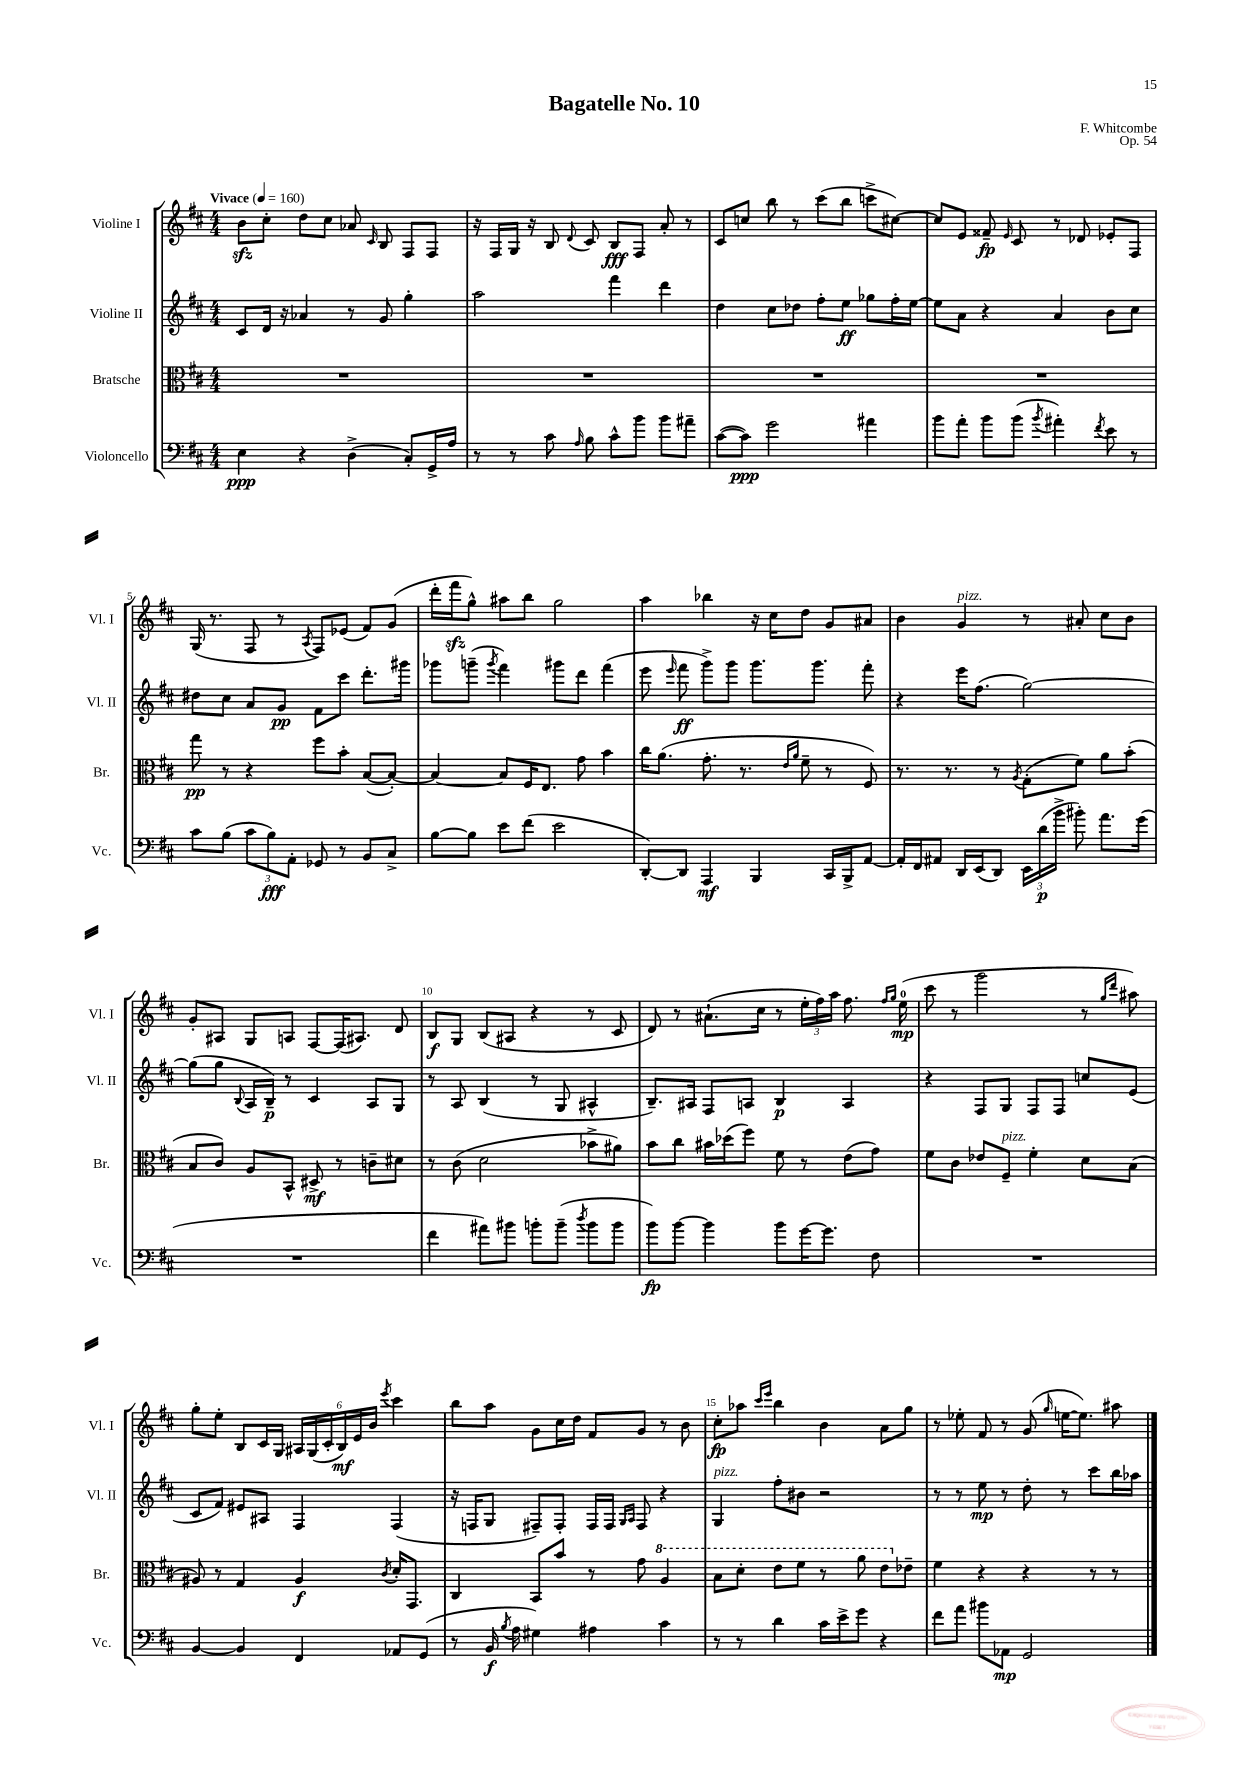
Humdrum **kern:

**kern	**kern	**kern	**kern
*staff4	*staff3	*staff2	*staff1
*clefF4	*clefC3	*clefG2	*clefG2
*k[f#c#]	*k[f#c#]	*k[f#c#]	*k[f#c#]
*M4/4	*M4/4	*M4/4	*M4/4
*MM160	*MM160	*MM160	*MM160
4E\	1r	8c#/L	8b\L
.	.	16d/Jk	8cc#'\J
.	.	16r	.
4r	.	4a-/	8dd\L
.	.	.	8cc#\J
(4D^\	.	8r	8a-/
.	.	.	16qqc#/
.	.	8g/	8B/
8C#'/L)	.	4gg'\	8F#/L
16GG^/L	.	.	8F#/J
16A/JJ	.	.	.
=	=	=	=
8r	1r	2aa\	16r
.	.	.	16F#/LL
8r	.	.	16G/JJ
.	.	.	16r
8c#\	.	.	8B/
16qqA/	.	.	8qqd/
8B\	.	.	8c#/
8c#^^\L	.	4fff#\	8B/L
8b\J	.	.	8F#/J
8b\L	.	4ddd\	8a'/
8a#~\J	.	.	8r
=	=	=	=
([8c#\L	1r	4dd\	8c#/L
8c#\]J)	.	.	8cc/J
2g\	.	8cc#\L	8bb\
.	.	8dd-\J	8r
.	.	8ff#'\L	(8ccc#\L
.	.	8ee\J	8bb\J
4a#\	.	8gg-\L	8ccc^\L
.	.	16ff#'\L	[8cc#\J)
.	.	[16ee\JJ	.
=	=	=	=
8b\L	1r	8ee\]L	8cc#/]L
8a'\J	.	8a\J	8e/J
8b\L	.	4r	8f##~/
.	.	.	16qqe/
(8b\J	.	.	8c#/
8qb/	.	.	.
4a#'\)	.	4a/	8r
.	.	.	8d-/
8qf#/	.	.	.
8e\	.	8b\L	8e-'/L
8r	.	8cc#\J	8F#/J
=	=	=	=
8c#\L	8gg\	8dd#\L	(16G/
.	.	.	8.r
(8B\J	8r	8cc#\J	.
12c#\L	4r	8a/L	8F#/
12B\)	.	.	.
.	.	8g/J	8r
12AA'\J	.	.	.
.	.	.	8qA/
8GG-/	8ff#\L	8f#\L	8F#/L)
8r	8b'\J	8ccc#\J	(8e-/J
8BB/L	([8B/L	8.ddd'\L	8f#/L)
8C#^/J	8B'/_J)	.	(8g/J
.	.	16ggg#\Jk	.
=	=	=	=
[8B\L	4B/_	8ggg-\L	16ddd'\LL
.	.	.	16fff#\J
8B\]J	.	(8ggg~\J	8gg^^\J)
.	.	8qggg/	.
8e\L	8B/]L	4fff#\)	8aa#\L
(8f#\J	16F#/K	.	8bb\J
.	8.E/J	.	.
2e\	.	8ggg#\L	2gg\
.	8g\	8ddd\J	.
.	4b\	(4fff#\	.
=	=	=	=
[8DD'/L)	16cc#\LK	8eee\	4aa\
.	(8.a\J	.	.
.	.	16qqeee/	.
8DD/]J	.	8fff#\	.
4AAA/	8.g'\	8ggg^\L)	4bb-\
.	.	8ggg\J	.
.	8.r	.	.
4BBB/	.	8.ggg\L	16r
.	.	.	16cc#\LK
.	16qqe/LL	.	.
.	16qqa/JJ	.	.
.	8f#~\	.	8dd\J
.	.	8.ggg\J	.
16CC#/LL	8r	.	8g/L
16BBB^/J	.	.	.
[8AA/J	8F#/)	8fff#'\	8a#/J
=	=	=	=
16AA'/]LL	8.r	4r	4b\
16FF#/J	.	.	.
8AA#/J	.	.	.
.	8.r	.	.
16DD/LL	.	16eee\LK	4g/
(16EE/J	.	(8.ff#\J	.
8DD/J)	8r	.	.
.	8qA/	.	.
24EE\LL	(8G'\L	[2gg\)	8r
(24d\	.	.	.
24b^\JJ	.	.	.
8b#'\)	8f#\J)	.	8a#'/
8.a\L	8a\L	.	8cc#\L
.	(8b'\J	.	8b\J
(16g\Jk	.	.	.
=	=	=	=
1r	8B/L	(8gg\]L	8g'/L
.	8c#/J)	8gg\J	8A#/J
.	.	8qqB/	.
.	8A/L	16A/LL	8G/L
.	.	16B~/JJ)	.
.	8BB^^/J	8r	8A/J
.	8D#^/	4c#/	[8F#/L
.	8r	.	(16F#/]K
.	.	.	8.A#/J)
.	8c~\L	8A/L	.
.	8d#\J	8G/J	8d/
=	=	=	=
4f#\	8r	8r	8B/L
.	(8c#\	8A/	8G/J
8a#\L)	2d\	(4B/	(8B/L
8b#\J	.	.	8A#/J
8b'\L	.	8r	4r
(8b~\J	.	8G/	.
8qdd/	.	.	.
8b\L	8b-^\L	4A#^^/	8r
8b\J	8a#\J)	.	8c#/
=	=	=	=
8b\L)	8b\L	8.B~/L)	8d/)
[8b\J	8cc#\J	.	8r
.	.	16A#/Jk	.
4b\]	16b#\LL	8F#/L	(8.a#`\L
.	(16dd-\J	.	.
.	8ff#\J)	8A/J	.
.	.	.	16cc#\Jk
8b\L	8f#\	4B/	8r
[16g\K	8r	.	24ee'\LL
.	.	.	24ff#\)
8.g\]J	.	.	.
.	.	.	24aa\JJ
.	(8e\L	4A/	8.ff#\
8F#\	8g\J)	.	.
.	.	.	16qqff#/LL
.	.	.	16qqgg/JJ
.	.	.	(16ee\
=	=	=	=
1r	8f#\L	4r	8ccc#\
.	8c#\J	.	8r
.	8e-/L	8F#/L	2ggg\
.	8F#~/J	8G/J	.
.	4f#'\	8F#/L	.
.	.	8F#/J	.
.	8d\L	8cc/L	8r
.	.	.	16qqgg/LL
.	.	.	16qqddd/JJ
.	(8B\J	(8e/J	8aa#\)
=	=	=	=
[4BB/	8A#/)	8c#/L	8gg'\L
.	8r	8f#/J)	8ee'\J
4BB/]	4G/	8e#/L	8B/L
.	.	8A#/J	16c#/L
.	.	.	16G/JJ
4FF#/	4A#/	4F#/	24A#/LL
.	.	.	(24G/
.	.	.	24c#'/
.	.	.	24B/)
.	.	.	24e/
.	.	.	24b/JJ
.	8qc#/	.	8qeee/
8AA-/L	16d'/LK	(4F#/	4ccc#\
.	8.GG/J	.	.
(8GG/J	.	.	.
=	=	=	=
8r	4C#/	16r	8bb\L
.	.	16F/LK	.
16BB/	.	8G/J	8aa\J
8qB/	.	.	.
16A\	.	.	.
4G#\)	8BB/L	8F#~/L)	8g\L
.	8b/J	8F#'/J	16cc#\L
.	.	.	16dd\JJ
4A#\	8r	16F#/LL	8f#/L
.	.	16F#/JJ	.
.	.	16qqG/LL	.
.	.	16qqA/JJ	.
.	8g\	8F#/	8g/J
4c#\	4a/	4r	8r
.	.	.	8b\
=	=	=	=
8r	8b\L	4G/	8cc#'\L
8r	8dd'\J	.	8aa-\J
.	.	.	16qqccc#/LL
.	.	.	16qqeee/JJ
4d\	8ee\L	8ff#'\L	4bb\
.	8ff#\J	8b#\J	.
16c#\LL	8r	2r	4b\
16e^\J	.	.	.
8g\J	8aa\	.	.
4r	8ee\L	.	8a\L
.	8e-~\J	.	8gg\J
=	=	=	=
8f#\L	4f#\	8r	8r
8a\J	.	8r	8ee-'\
8b#\L	4r	8ee\	8f#/
8AA-\J	.	8r	8r
2GG/	4r	8dd'\	(8g/
.	.	.	16qqgg/
.	.	8r	[16ee\LK
.	.	.	8.ee\]J)
.	8r	8ccc#\L	.
.	8r	16bb\L	8aa#\
.	.	16aa-\JJ	.
==	==	==	==
*-	*-	*-	*-
